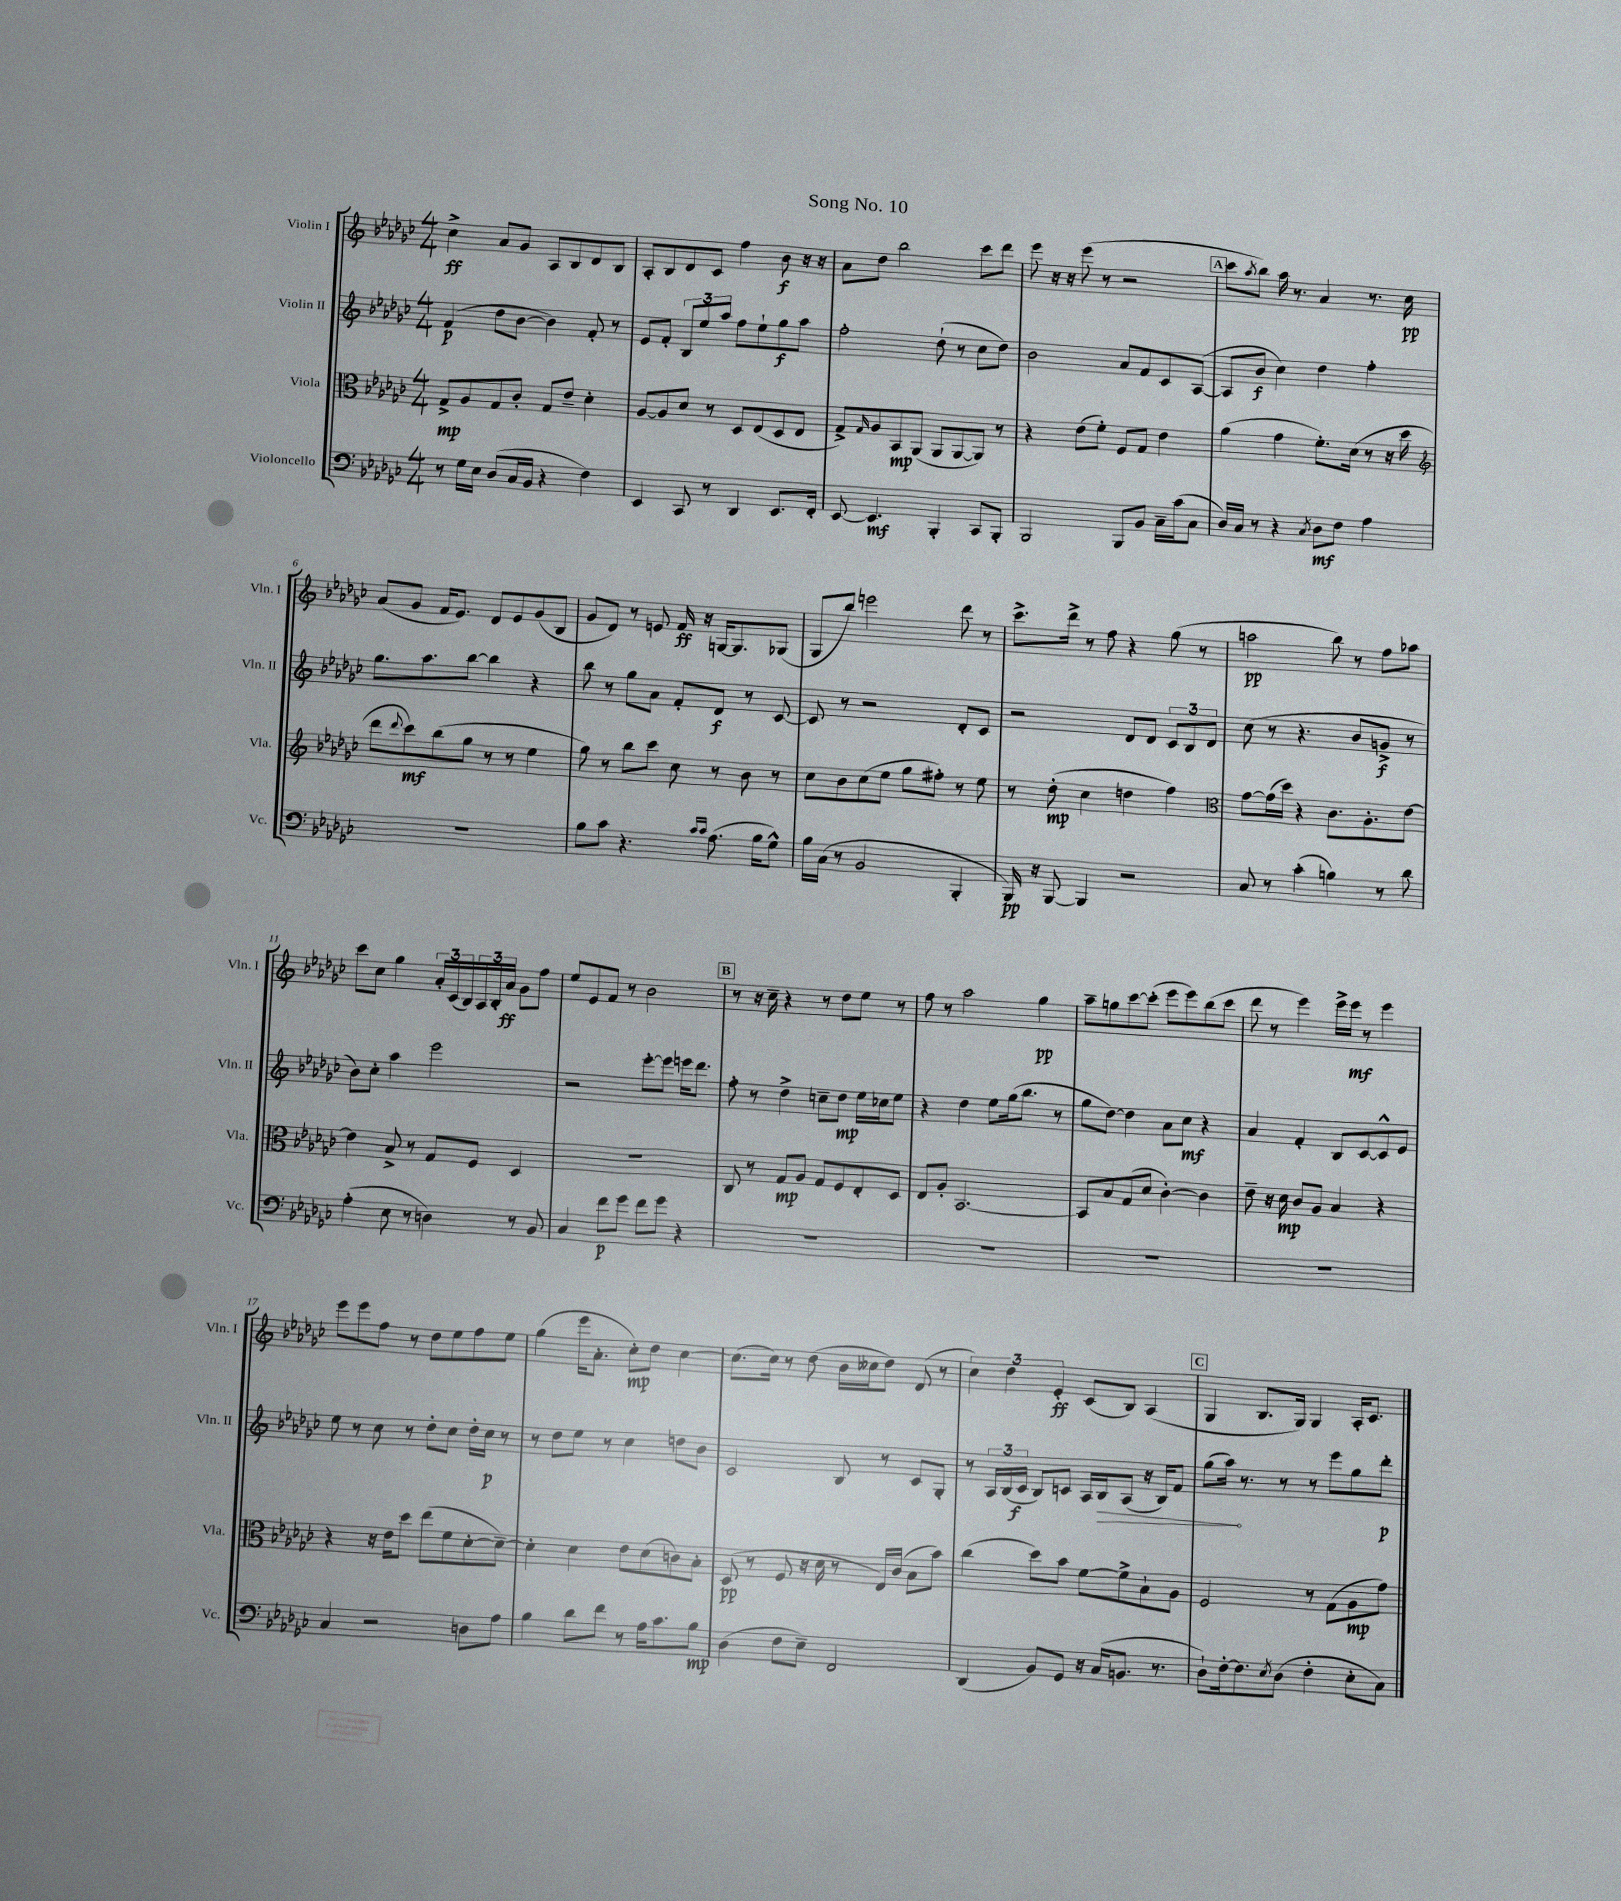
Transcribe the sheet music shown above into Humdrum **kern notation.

**kern	**kern	**kern	**kern
*staff4	*staff3	*staff2	*staff1
*clefF4	*clefC3	*clefG2	*clefG2
*k[b-e-a-d-g-c-]	*k[b-e-a-d-g-c-]	*k[b-e-a-d-g-c-]	*k[b-e-a-d-g-c-]
*M4/4	*M4/4	*M4/4	*M4/4
8r	8G-^	(4f	4cc-^
16G-	8A-	.	.
16E-	.	.	.
(8D-	8G-	8dd-	8a-
16C-	8c-'	[8b-	8g-
16BB-	.	.	.
4r	8G-	4b-])	8A-
.	8e-~	.	8B-
4F)	4d-'	8f'	8d-
.	.	8r	8B-
=	=	=	=
4EE-	[8A-	8e-	8A-'
.	8A-]	8f'	8B-
8CC-	8d-	12B-	8d-
.	.	12ee-	.
8r	8r	.	8c-
.	.	12aa-	.
4DD-	8D-	8ff	4ff
.	(8E-	8ee-`	.
8.EE-	8D-	8gg-	8b-
.	8E-	8aa-	16r
16FF'	.	.	16r
=	=	=	=
[8EE-	8G-^)	2ff'	8a-
.	16qqG-	.	.
4.EE-]	8A-	.	8dd-
.	8BB-	.	2bb-
.	(8AA-	.	.
4BBB-'	8AA-	(8dd-`	.
.	[8AA-	8r	.
8CC-	8AA-])	8cc-	8ccc-
8BBB-'	8r	8dd-)	8ddd-
=	=	=	=
2BBB-	4r	2b-	8eee-
.	.	.	16r
.	.	.	16r
.	(8e-	.	(8eee-
.	8f')	.	8r
8BBB-	8F	8a-	2r
8BB-	8G-	8f	.
16C-~	4e-	8c-	.
(16c-	.	.	.
8C-	.	([8A-	.
=	=	=	=
16D-)	(4a-	8A-]	8ccc-
16C-	.	.	.
.	.	.	8qaa-
8r	.	8b-	8bb-)
4r	4g-	4cc-)	16aa-
.	.	.	8.r
8qC-	.	.	.
8D-	8.f')	4dd-	4a-
8F	.	.	.
.	(16d-	.	.
4A-	8r	4ff'	8.r
.	16r	.	.
.	16dd-	.	16cc-
=	=	=	=
*	*clefG2	*	*
1r	8ddd-	8.gg-	(8a-
.	8qqddd-	.	.
.	8ccc-)	.	8g-
.	.	8.aa-	.
.	(8bb-	.	16f
.	.	.	8.e-)
.	8gg-	[8bb-	.
.	8r	4bb-]	8d-
.	8r	.	8e-
.	4ee-	4r	(8g-
.	.	.	8B-
=	=	=	=
8B-	8gg-)	8bb-	8g-
8c-	8r	8r	8d-)
4.r	8bb-	8gg-	8r
.	8ccc-	8a-	8e
.	8cc-	8f'	16f
.	.	.	16r
16qqc-	.	.	.
16qqc-	.	.	.
(8.A-	8r	8d-	[16G
.	.	.	8.G]
.	8b-	8r	.
16B-	.	.	.
8G-^^)	8r	[8c-	(8G-
=	=	=	=
16B-	8cc-	8c-]	8G-
(16C-	.	.	.
8r	8b-	8r	8bb-)
2BB-	(8cc-	2r	2eee
.	8ee-	.	.
.	8gg-	.	.
.	8ff#')	.	.
4BBB-'	8r	8d-'	8ddd-
.	8ee-	8c-	8r
=	=	=	=
16BBB-)	8r	2r	8.ccc-^
16r	.	.	.
[8BBB-	(8dd-'	.	.
.	.	.	16ddd-^
4BBB-]	4cc-	.	8r
.	.	.	8ff
2r	4dd	8d-	4r
.	.	8d-	.
.	4ff)	12c-	(8gg-
.	.	12B-	.
.	.	.	8r
.	.	12d-	.
=	=	=	=
*	*clefC3	*	*
8C-	[8g-	(8cc-	2aa
8r	(16g-]	8r	.
.	16dd-)	.	.
(4c-'	4r	4.r	.
4B)	8.c-	.	8bb-)
.	.	8b-	8r
.	8.A-'	.	.
8r	.	8g^	8ff
8d-	[8e-	8r	8aa-
=	=	=	=
(4A-'	4e-]	8b-)	8ccc-
.	.	8cc-'	8cc-
8E-	8B-^	4aa-	4gg-
8r	8r	.	.
4D)	8G-	2eee-	24a-'
.	.	.	(24c-
.	.	.	24B-)
.	8F	.	24A-
.	.	.	24B-'
.	.	.	24a-
8r	4D-	.	8g-
8BB-	.	.	8ff
=	=	=	=
4C-	1r	2r	8ee-
.	.	.	8e-
8f	.	.	8f
8g-	.	.	8r
8f	.	[8eee-'	2b-
8g-	.	8eee-]	.
4r	.	16eee	.
.	.	8.ddd-	.
=	=	=	=
1r	8C-	8ff'	8r
.	8r	8r	16r
.	.	.	16cc-~
.	8G-	4dd-^	4r
.	8A-	.	.
.	8G-	8cc~	8r
.	8F	8dd-	8dd-
.	8E-'	16ee-	8ee-
.	.	16cc-	.
.	8D-	8ee-	8r
=	=	=	=
1r	8E-	4r	8ff
.	8A-'	.	8r
.	[2.BB-	4dd-	2aa-
.	.	8ee-	.
.	.	(16gg-	.
.	.	8.bb-	.
.	.	.	4gg-
.	.	8r	.
=	=	=	=
1r	8BB-]	8gg-	8aa-~
.	8B-	[8dd-)	8gg
.	(8G-	4dd-]	[8ccc-
.	8d-	.	(8ccc-']
.	[4c-')	8a-	8eee-
.	.	8cc-	8eee-)
.	4c-]	4r	(8bb-
.	.	.	8ccc-
=	=	=	=
1r	8e-~	4a-	8ddd-
.	16r	.	8r
.	16d-	.	.
.	8c-	4f'	4eee-)
.	8A-	.	.
.	4B-	8B-	16eee-^
.	.	.	16eee-
.	.	[8c-	8r
.	4r	8c-^^]	4eee-
.	.	8e-	.
=	=	=	=
4C-	4r	8ee-	8eee-
.	.	8r	8eee-
2r	16r	8cc-	8ff
.	16e-	.	.
.	8dd-	8r	8r
.	(8ee-	8dd-'	8dd-
.	8f	8cc-	8ee-
8D	[8d-'	16dd-'	8ff
.	.	16cc-	.
8A-	8d-~_)	8r	8ee-
=	=	=	=
4B-	4d-']	8r	(4gg-
.	.	8dd-	.
8d-	4d-	8ee-	16eee-
.	.	.	8.a-'
8f	.	8r	.
8r	8e-	4cc-	8cc-')
16A-	(8d-	.	8dd-
8.c-	.	.	.
.	8c)	8dd	[4cc-
8B-	8B-'	8b-	.
=	=	=	=
(4D-	(8D-	2c-	(8.cc-]
.	8r	.	.
.	.	.	16cc-)
8F	8F	.	8r
8E-~)	16r	.	(8dd-
.	16d-	.	.
2FF	8r	8B-	16b-
.	.	.	16cc--
.	16E-)	8r	8dd-)
.	(16c-	.	.
.	8B-	8c-	(8d-
.	8b-)	8G-'	8r
=	=	=	=
(4DD-	(4cc-	8r	6cc-)
.	.	24A-	.
.	.	(24B-	6dd-
.	.	24c-	.
8BB-)	8dd-)	8B-)	.
.	.	.	6e-'
8GG-	8b-	8c	.
16r	[8f	16A-	(8c-
(16C-	.	16B-	.
8.BB	8f^]	(8A-	8B-)
.	8B-`	16r	(4A-
8.r	.	16B-)	.
.	8A-	8f	.
=	=	=	=
8D-`)	2F	(8gg-	4G-
[16F'	.	16aa-)	.
8.F]	.	8.r	.
.	.	.	8.B-
8qE-	.	.	.
(8D-	.	8r	.
.	.	.	16G-)
4F'	8r	8r	4G-
.	(8G-	8eee-	.
8E-'	8A-	8gg-	16A-'
.	.	.	8.c-
8C-)	8g-)	8ddd-'	.
==	==	==	==
*-	*-	*-	*-
